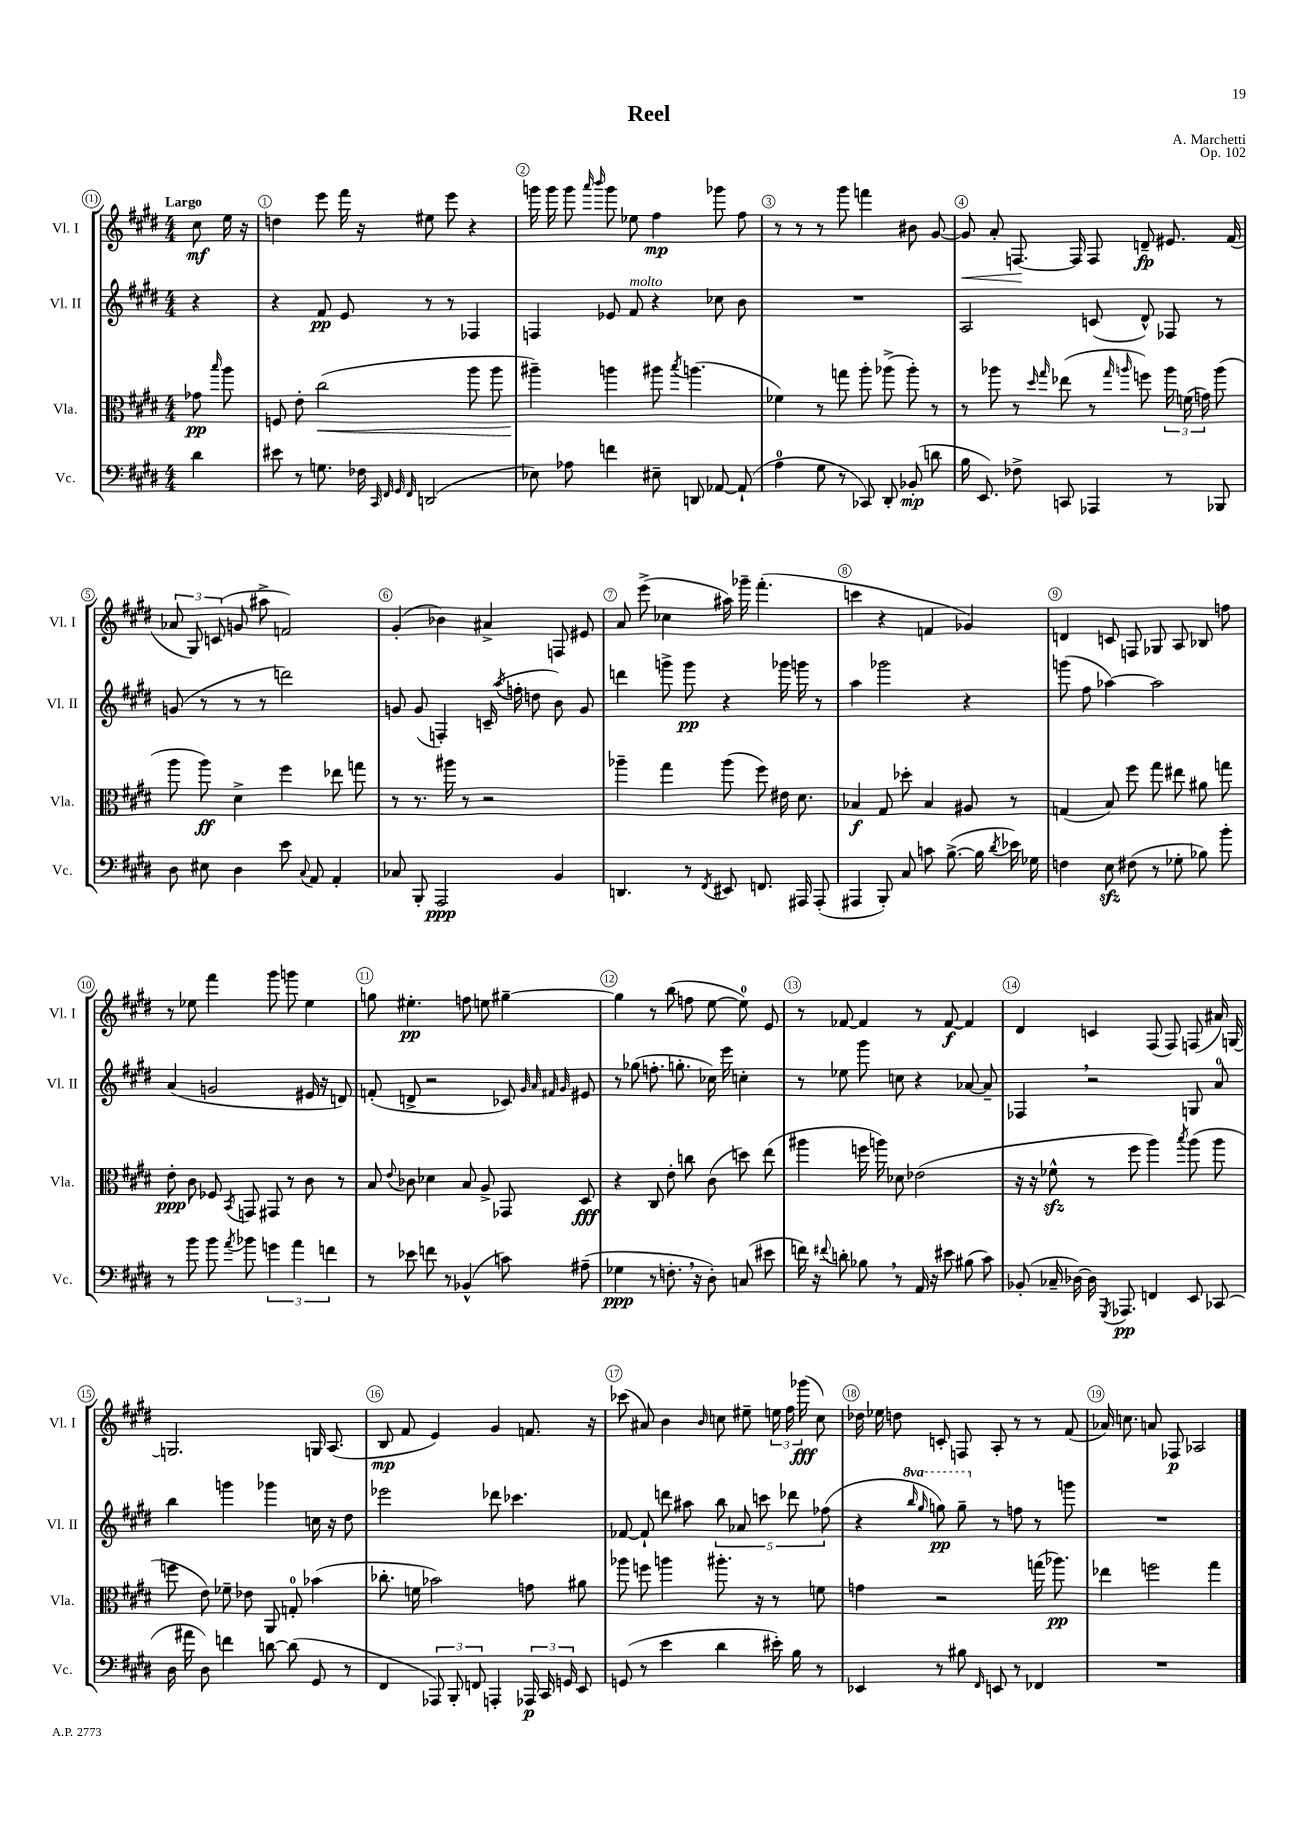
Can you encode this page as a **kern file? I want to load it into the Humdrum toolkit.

**kern	**kern	**kern	**kern
*staff4	*staff3	*staff2	*staff1
*clefF4	*clefC3	*clefG2	*clefG2
*k[f#c#g#d#]	*k[f#c#g#d#]	*k[f#c#g#d#]	*k[f#c#g#d#]
*M4/4	*M4/4	*M4/4	*M4/4
4d#\	8g-\	4r	8cc#\
.	16qqbb/	.	.
.	8aa\	.	16ee\
.	.	.	16r
=	=	=	=
8e#\	8F/	4r	4dd\
8r	8e'\	.	.
8.G\	(2cc#\	8f#/	8eee\
.	.	8e/	16fff#\
16F-\	.	.	16r
32qqCC#/	.	.	.
32qqFF#/	.	.	.
32qqGG#/	.	.	.
32qqFF#/	.	.	.
(2DD/	.	8r	8ee#\
.	.	8r	8eee\
.	8aa\	4F-/	4r
.	8aa\	.	.
=	=	=	=
8E-\)	4aa#~\)	4F/	16ggg\
.	.	.	16ggg\
8A-\	.	.	8ggg\
.	.	.	16qqaaa/
.	.	.	16qqbbb/
4f\	4aa\	8e-/	8ggg\
.	.	8f#/	8ee-\
8E#~\	8aa#\	4r	4ff#\
.	8qbb/	.	.
8DD/	(4.aa\	.	.
[8AA-/	.	8cc-\	8ggg-\
(8AA-`/]	.	8b\	8ff#\
=	=	=	=
4A\	4f-\)	1r	8r
.	.	.	8r
8G#\	8r	.	8r
8r	8gg\	.	8ggg#\
8CC-/)	8aa'\	.	4fff\
8DD#'/	(8aa-^\	.	.
(8BB-'/	8aa-'\)	.	8b#\
8d\	8r	.	[8g#/
=	=	=	=
16B\	8r	2A/	8g#/]
8.EE/)	.	.	.
.	8aa-\	.	8a'/
8F-^\	8r	.	[8.F/
.	16qqdd#/	.	.
.	16qqgg#/	.	.
8CC/	(8ee-\	.	.
.	.	.	16F/]
4AAA-/	8r	(8c/	8F/
.	16qqgg#/	.	.
.	16qqaa/	.	.
.	8ff\)	8d#^^/)	8d~/
8r	24aa\	8F-/	8.e#/
.	(24f\	.	.
.	24g\)	.	.
8BBB-/	(8aa\	8r	.
.	.	.	(16f#/
=	=	=	=
8D#\	8aa\	(8g/	12a-/
.	.	.	12G#/)
8E#\	8aa\)	8r	.
.	.	.	(12c/
4D#\	4d#^\	8r	8g/
.	.	8r	8aa#^\
8e\	4ff#\	2ddd\)	2f/)
8qqC#/	.	.	.
8AA/	.	.	.
4AA'/	8ee-\	.	.
.	8gg\	.	.
=	=	=	=
8C-/	8r	8g/	(4g#'/
8BBB'/	8.r	(8g/	.
2AAA/	.	4F'/)	4b-\)
.	16aa#\	.	.
.	8r	.	.
.	2r	(16c~/	4a#^/
.	.	8qaa/	.
.	.	16ff'\	.
.	.	8dd\	.
4BB/	.	8b\)	8F/
.	.	8g/	8e#/
=	=	=	=
4.DD/	4aa-~\	4ddd\	8a/
.	.	.	(8eee^\
.	4gg#\	8ggg^\	4cc-\
8r	.	8ggg\	.
8qFF#/	.	.	.
8EE#/	(8aa-\	4r	16aa#\)
.	.	.	16ggg-~\
8.FF/	8ff#\)	.	(4.fff#'\
.	16e#\	16ggg-\	.
16AAA#/	8.d#\	16ggg\	.
(8AAA#'/	.	8r	.
=	=	=	=
4AAA#/	4B-/	4aa\	4ccc\
8BBB'/)	8G#/	2ggg-\	4r
8C#/	8dd-'\	.	.
8c\	4B-/	.	4f/
([8.B^\	.	.	.
.	8A#/	4r	4g-/)
16B\]	.	.	.
8qd#/	.	.	.
16e-\)	8r	.	.
16G-\	.	.	.
=	=	=	=
4F\	(4G/	(8ggg\	4d/
.	.	8ff#\	.
8E\	8B/)	[4aa-\)	8c/
(8F#\	8ff#\	.	8F/
8r	8gg#\	2aa-\]	8G-/
8G-'\	8ee#\	.	8A/
8B-\)	8a#\	.	8B-/
8b'\	8gg\	.	8ff\
=	=	=	=
8r	8e'\	(4a/	8r
8b\	8c#\	.	8ee-\
8b\	8F-/	2g/	4fff#\
8qa/	8qBB/	.	.
8b-\	8GG/	.	.
6g\	8GG#/	.	8ggg#\
.	8r	.	8ggg\
6a\	.	.	.
.	8c#\	16e#/	4ee-\
.	.	16r	.
6f\	.	.	.
.	8r	8d/)	.
=	=	=	=
8r	8B/	(8f'/	8gg\
.	8qqe/	.	.
8e-\	8c-\	8d^/	4.ee#'\
8f\	4d-\	2r	.
8r	.	.	.
(4BB-^^/	8B/	.	8ff\
.	8A^/	.	8ee\
8c\)	8GG-/	8c-/)	[4gg#~\
.	.	32qqg#/	.
.	.	32qqa/	.
.	.	32qqf#/	.
.	.	32qqg#/	.
(8A#~\	8D#/	8e#/	.
=	=	=	=
4G-\	4r	8r	4gg#\]
.	.	(8gg-\	.
8r	8C#/	8.ff'\	8r
8.F'\	8e'\	.	(8bb\
.	.	8.gg'\	.
.	8cc\	.	8ff\
16r	.	.	.
8D#'\)	(8c#\	16cc-\)	[8ee\
.	.	16eee\	.
(8C/	8dd\)	4cc'\	8ee\])
8e#\	(8ee\	.	8e/
=	=	=	=
16f\)	4aa#\	8r	8r
16r	.	.	.
8qqf#/	.	.	.
8d'\	.	8ee-\	[8f-/
8B-\	16ff\	8ggg#\	4f-/]
.	16aa\)	.	.
8r	8d-\	8cc\	.
16AA/	(2e-\	4r	8r
16r	.	.	.
8e#\	.	.	[8f-/
(8B#\	.	[8a-/	4f-/]
8c#\)	.	8a-~/]	.
=	=	=	=
(8BB-'/	16r	4F-/	4d#/
.	16r	.	.
16C-~/	8f-^^\	.	.
[16D-\)	.	.	.
16D-\]	8r	2r	4c/
8qGGG#/	.	.	.
8.AAA-/	.	.	.
.	8ff#\	.	.
4FF/	4aa\)	.	(8F#/
.	.	.	8F#/)
.	8qbb/	.	.
8EE/	(8aa\	8G/	(8F/
(8CC-/	8aa\	8a/	16a#/)
.	.	.	[16G/
=	=	=	=
16D#\	8ff\	4bb\	2.G/]
16a#\	.	.	.
8D#\)	8e\)	.	.
4f\	8f-~\	4ggg\	.
.	8e-\	.	.
[8d\	8AA/	4ggg-\	.
(8d\]	8G'/	.	.
8GG#/	(4b-\	16cc\	16G/
.	.	16r	(8.A/
8r	.	8dd#\	.
=	=	=	=
4FF#/	8.cc-'\	2eee-\	8B/
.	.	.	8f#/
.	16f\	.	.
12AAA-/)	2b-\)	.	4e/)
12BBB'/	.	.	.
12FF/	.	.	.
4AAA'/	.	8ddd-\	4g#/
.	.	4.ccc-\	.
24AAA-/	8g\	.	8.f/
24CC#/	.	.	.
24GG/	.	.	.
8EE/	8a#\	.	.
.	.	.	16r
=	=	=	=
(8GG/	8aa-\	[8f-/	(8ccc-\
8r	8ff\	8f-`/]	8a#/)
4e\	4aa\	8ddd\	4b\
.	.	8aa#\	.
.	.	.	16qqb/
4d#\	8.aa#'\	10bb\	8cc\
.	.	10a-/	.
.	.	.	8ee#~\
.	16r	.	.
.	.	10ccc\	.
16e#'\)	8r	.	24ee\
.	.	.	24ff#\
.	.	10ddd-\	.
16B\	.	.	.
.	.	.	(24ggg-\
8r	8f\	.	8cc\)
.	.	(10ff-\	.
=	=	=	=
4EE-/	4g\	4r	16dd-\
.	.	.	16ee-\
.	.	.	8dd\
.	.	16qqbbb/	.
.	.	16qqggg#/	.
8r	2r	8ggg\)	8c'/
8B#\	.	8ggg~\	8F/
16qqFF#/	.	.	.
8EE/	.	8r	8A'/
8r	.	8ff\	8r
4FF-/	(16gg\	8r	8r
.	8.aa-\)	.	.
.	.	8ggg\	(8f#/
=	=	=	=
1r	4ee-\	1r	16a-/)
.	.	.	8.cc\
.	2ff\	.	8a/
.	.	.	8F-/
.	.	.	2A-/
.	4gg#\	.	.
==	==	==	==
*-	*-	*-	*-
